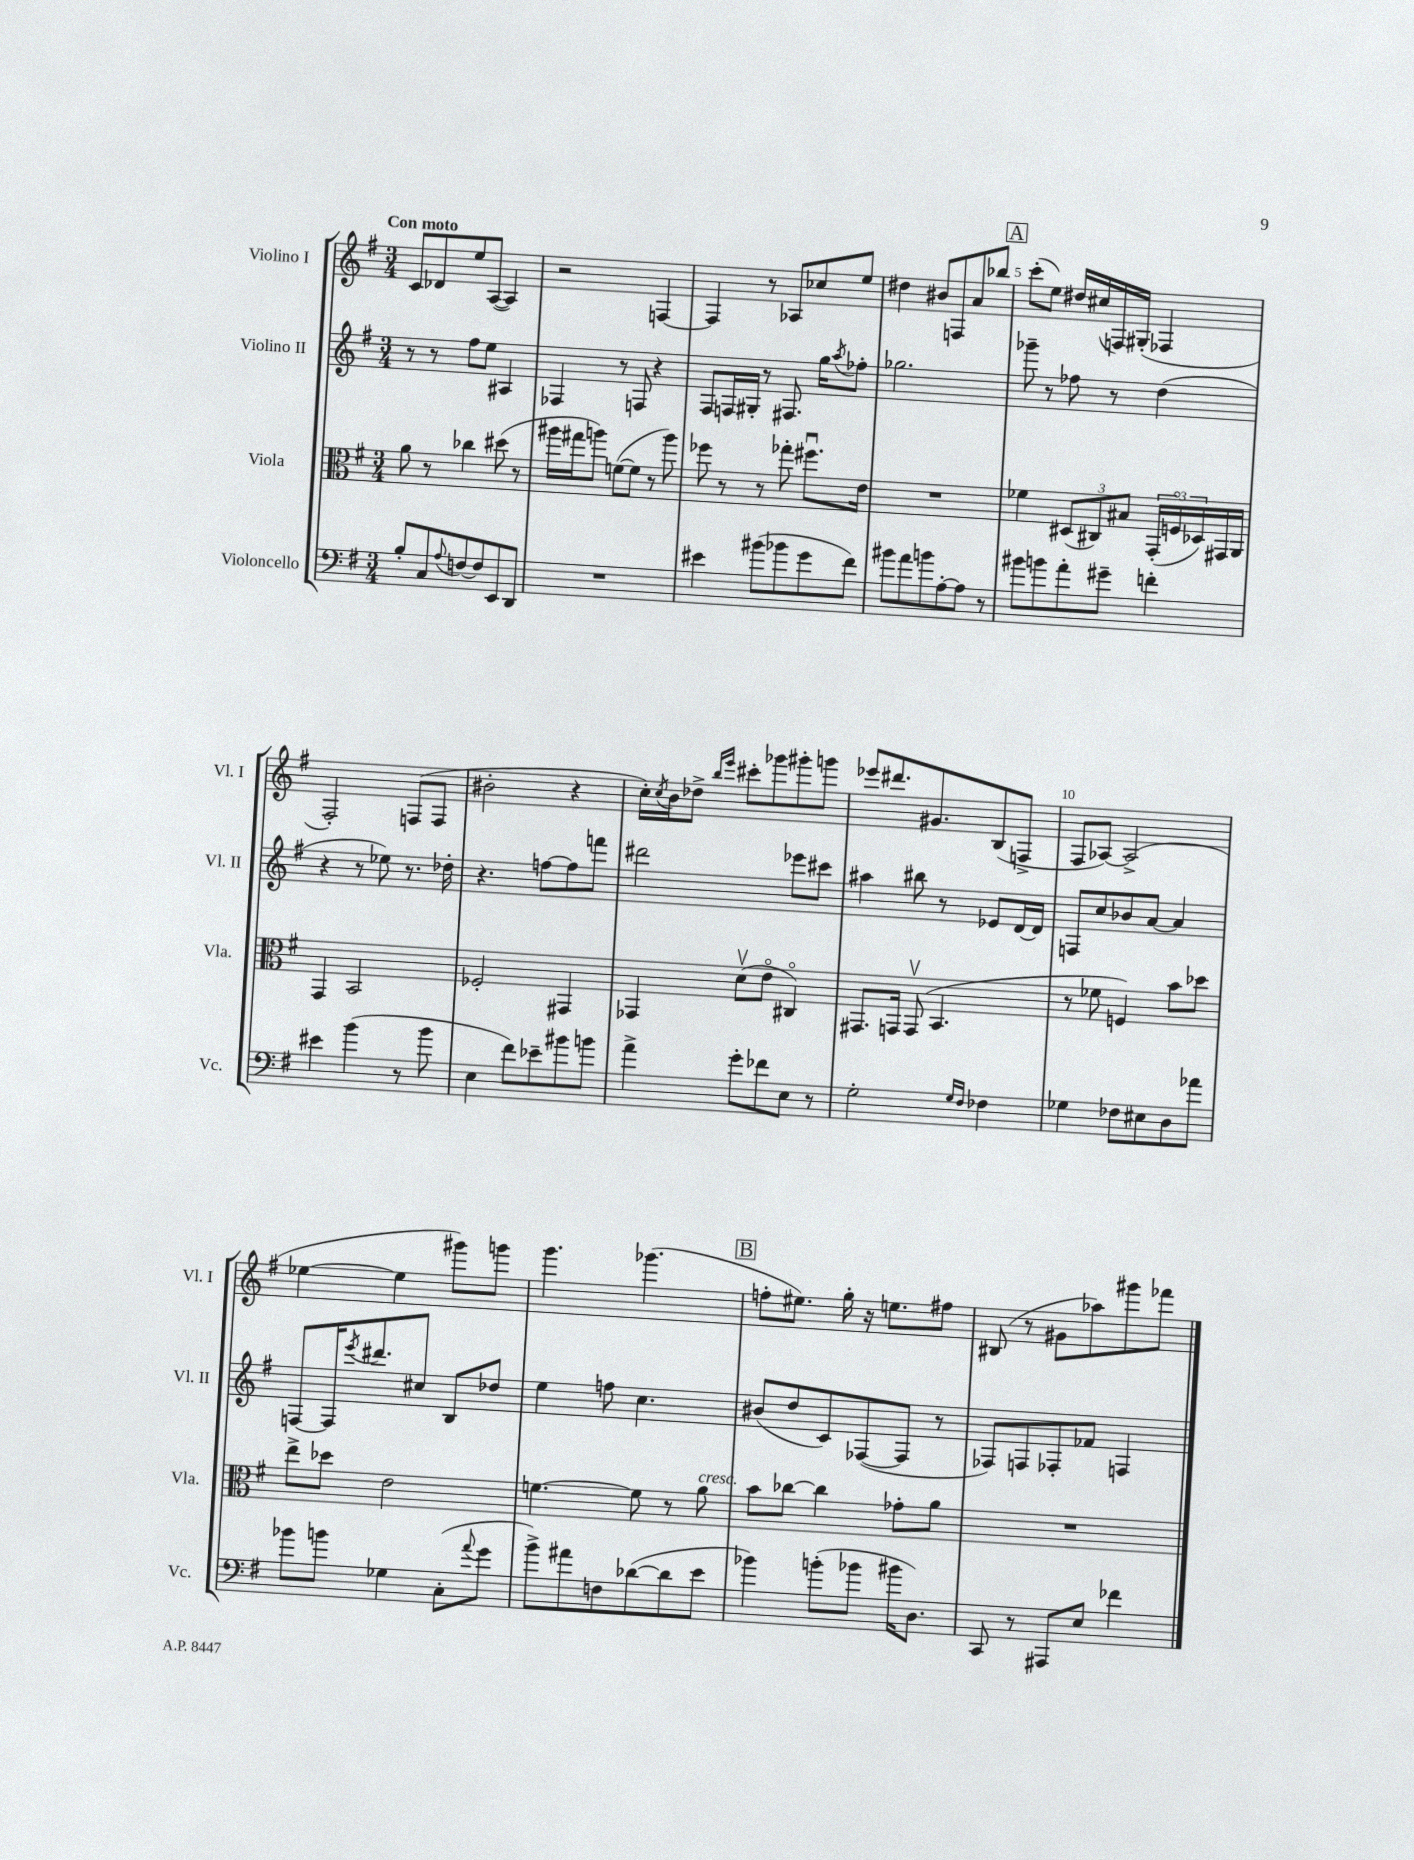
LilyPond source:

<<
\new StaffGroup <<
\new Staff = "s0" \with { instrumentName = "Violino I" shortInstrumentName = "Vl. I" } {
    \clef treble \key g \major \numericTimeSignature \time 3/4 \tempo "Con moto"
    c'8 des'8 e''8 a8~( a4) |
    r2 f4~ |
    f4 r8 aes8 ces''8 e''8 |
    dis''4 bis'8 f8 a'8 bes''8 |
    \mark \markup { \box "A" } c'''8-.( e''8) dis''16 cis''16( f16) gis16-.( fes4 |
    fis2-.) f8( f8 |
    bis'2-. r4 |
    c''16-.) \acciaccatura { c''8 } b'16 des''8-> \grace { b''16 e'''16 } cis'''8-. ges'''8 gis'''8-. g'''8 |
    ees'''8 dis'''8. gis'8. b8( f8-> |
    fis8 aes8~) aes2->( |
    ees''4~ ees''4 gis'''8) g'''8 |
    g'''4. ges'''4.( |
    \mark \markup { \box "B" } f''8-. eis''8.) g''16-. r16 e''8. fis''8 |
    bis8( r8 gis'8 aes''8) gis'''8 fes'''8 \bar "|." |
}
\new Staff = "s1" \with { instrumentName = "Violino II" shortInstrumentName = "Vl. II" } {
    \clef treble \key g \major \numericTimeSignature \time 3/4
    r8 r8 fis''8 e''8 ais4 |
    fes4 r8 f8 r4 |
    fis8 f16 gis16-. r8 fis8. g''16 \acciaccatura { a''8 } fes''8-. |
    ges''2. |
    \mark \markup { \box "A" } ges'''8-- r8 fes''8 r8 d''4( |
    r4 r8 ees''8) r8. des''16-. |
    r4. f''8~ f''8 f'''8 |
    dis'''2 ees'''8 cis'''8 |
    ais''4 bis''8 r8 ees'8 d'16~ d'16 |
    f8 c''8 bes'8 a'8~ a'4 |
    f8~ f16 \acciaccatura { e'''8 } dis'''8. cis''8 b8 des''8 |
    e''4 f''8 c''4. |
    \mark \markup { \box "B" } bis'8( d''8 c'8) fes8~( fes8 r8 |
    fes8) f8 fes8-. fes'8 f4 \bar "|." |
}
\new Staff = "s2" \with { instrumentName = "Viola" shortInstrumentName = "Vla." } {
    \clef alto \key g \major \numericTimeSignature \time 3/4
    a'8 r8 ces''4 dis''8( r8 |
    ais''16 gis''16 a''8) f'8~( f'8 r8 a''8) |
    fes''8 r8 r8 ges''8-. fis''8.\downbow e'16 |
    R2. |
    \mark \markup { \box "A" } fes'4 \tuplet 3/2 { dis8( cis8) bis8 } \tuplet 3/2 { g,16-.( f16\flageolet des16) } gis,16 a,16 |
    g,4 b,2 |
    fes2-. gis,4 |
    ges,4 d'8\upbow( e'8\flageolet cis4\flageolet) |
    gis,8. g,16 g,8\upbow( b,4. |
    r8 fes'8 f4) b'8 des''8 |
    e''8-> des''8 e'2 |
    f'4.~ f'8 r8 a'8^\markup { \italic "cresc." } |
    \mark \markup { \box "B" } b'8 ces''8~ ces''4 ges'8-. a'8 |
    R2. \bar "|." |
}
\new Staff = "s3" \with { instrumentName = "Violoncello" shortInstrumentName = "Vc." } {
    \clef bass \key g \major \numericTimeSignature \time 3/4
    b8-. c8 \appoggiatura { a8 } f8~ f8 e,8 d,8 |
    R2. |
    eis'4 bis'8( bes'8 g'8 fis'8) |
    bis'8 a'8 b'8 a8~-. a8 r8 |
    \mark \markup { \box "A" } bis'8 b'8 a'8-. gis'8-- f'4-. |
    eis'4 b'4( r8 b'8 |
    e4 fis'8) ees'8-- bis'8 b'8 |
    a'4-> g'8-. fes'8 e8 r8 |
    g2-. \grace { g16 fis16 } fes4 |
    ges4 fes8 eis8 d8 aes'8 |
    bes'8 b'8 ges4 c8-.( \appoggiatura { a'8 } g'8 |
    b'8->) ais'8 f8 des'8~( des'8 e'8 |
    \mark \markup { \box "B" } bes'4) b'8-.( bes'8 bis'16 d8.) |
    c,8 r8 ais,,8 e8 fes'4 \bar "|." |
}
>>
>>
\layout { \context { \Score \override BarNumber.break-visibility = ##(#f #t #t) barNumberVisibility = #(every-nth-bar-number-visible 5) } }
